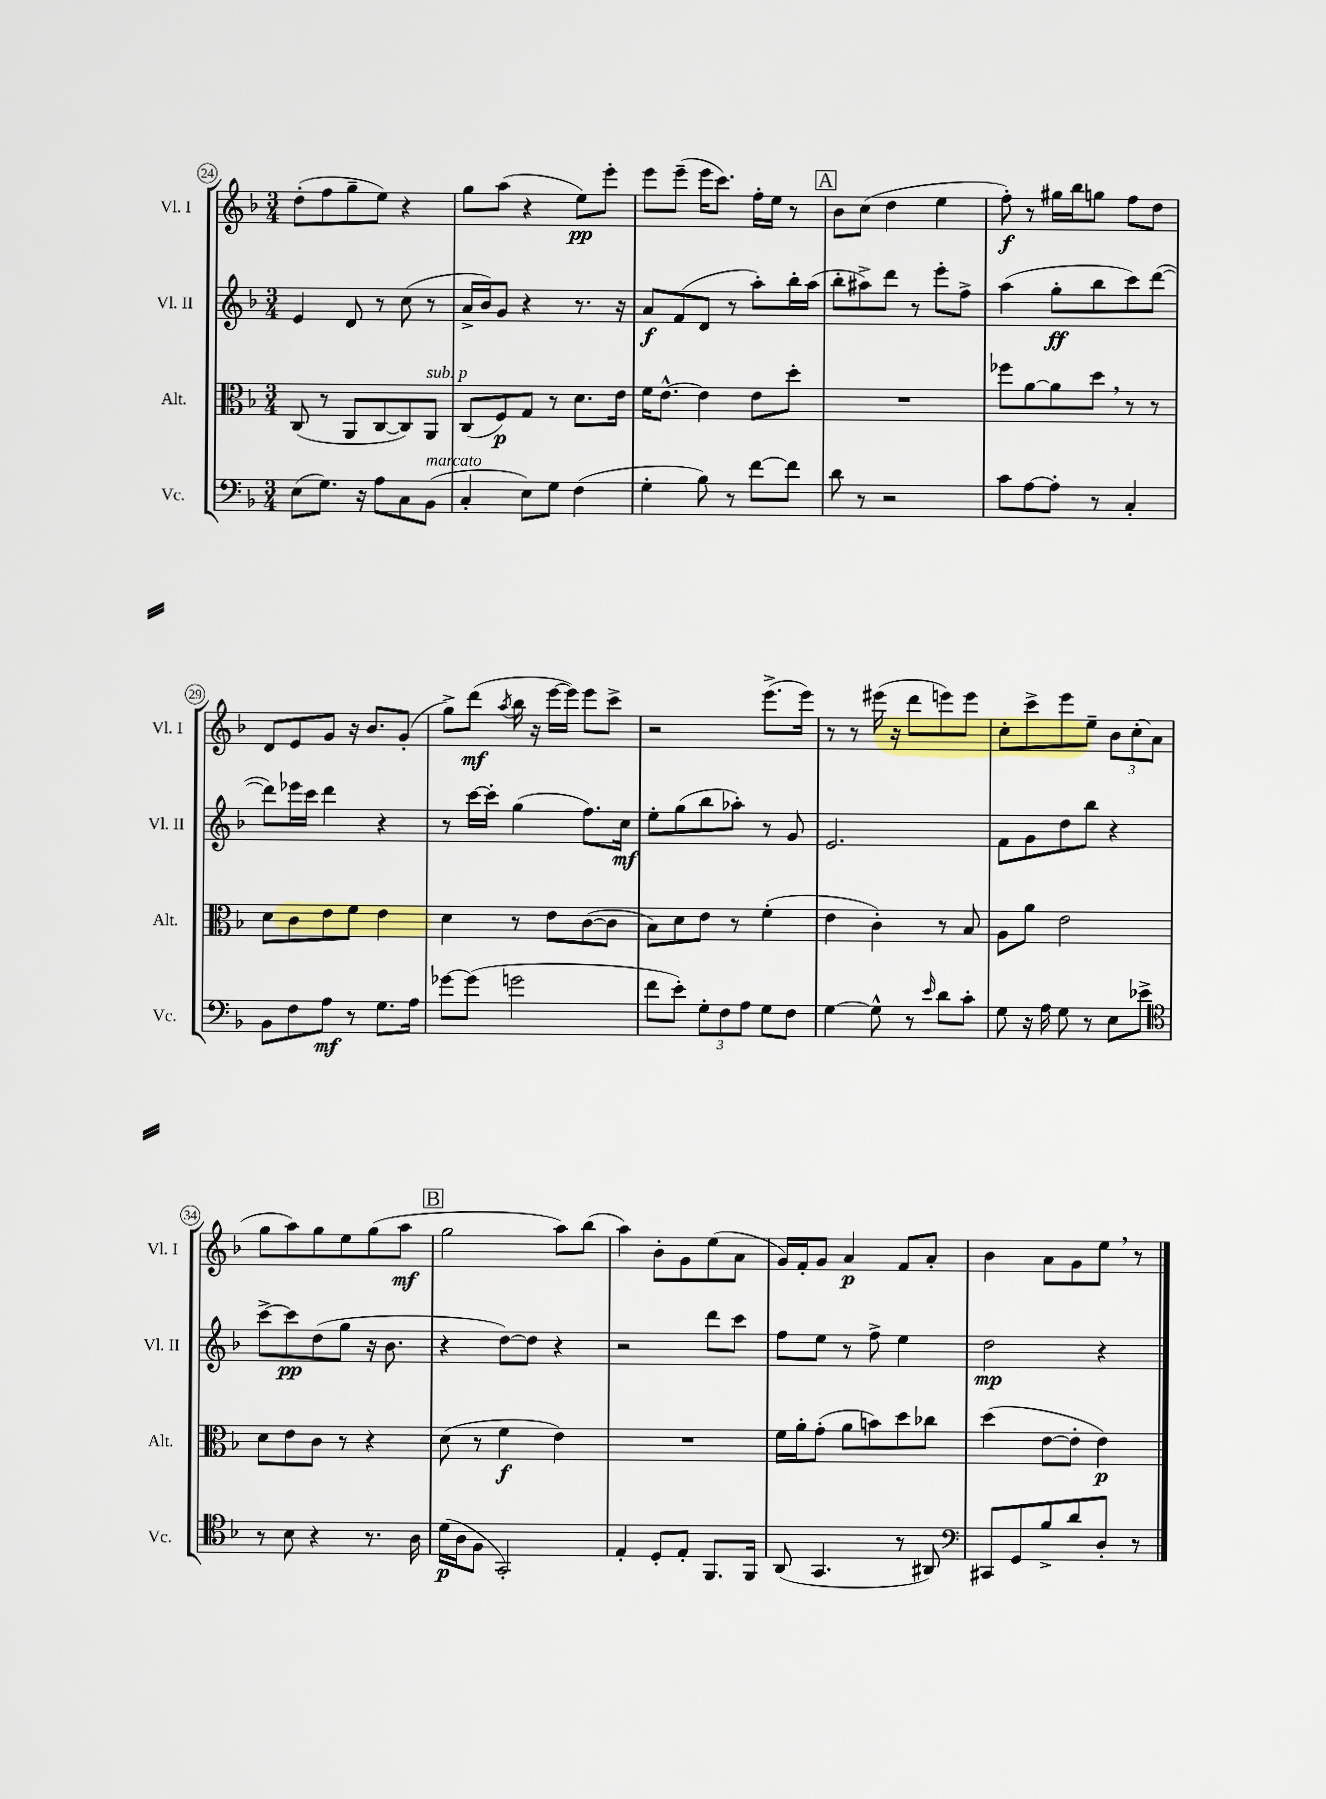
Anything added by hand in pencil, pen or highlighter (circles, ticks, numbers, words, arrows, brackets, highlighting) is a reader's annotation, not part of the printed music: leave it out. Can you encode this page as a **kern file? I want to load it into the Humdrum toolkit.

**kern	**dynam	**kern	**dynam	**kern	**dynam	**kern	**dynam
*part4	*part4	*part3	*part3	*part2	*part2	*part1	*part1
*staff4	*staff4	*staff3	*staff3	*staff2	*staff2	*staff1	*staff1
*I"Vc.	*	*I"Alt.	*	*I"Vl. II	*	*I"Vl. I	*
*I'Vc.	*	*I'Alt.	*	*I'Vl. II	*	*I'Vl. I	*
*clefF4	*	*clefC3	*	*clefG2	*	*clefG2	*
*k[b-]	*	*k[b-]	*	*k[b-]	*	*k[b-]	*
*M3/4	*	*M3/4	*	*M3/4	*	*M3/4	*
=24	=24	=24	=24	=24	=24	=24	=24
(8E\L	.	(8C/	.	4e/	.	(8dd'\L	.
8.G\J)	.	8r	.	.	.	8ff\	.
.	.	8AA/L	.	8d/	.	8gg~\	.
16r	.	.	.	.	.	.	.
8A\L	.	[8C/	.	8r	.	8ee\J)	.
8C\	.	8C/])	.	(8cc\	.	4r	.
!	!	!LO:TX:a:i:t=sub. p	!	!	!	!	!
!LO:TX:a:i:t=marcato	!	!	!	!	!	!	!
(8BB-\J	.	8AA/J	.	8r	.	.	.
=25	=25	=25	=25	=25	=25	=25	=25
4C'/	.	(8C/L	.	16a^/LL	.	8gg\L	.
.	.	.	.	16b-/J)	.	.	.
.	.	8F/)	p	8g/J	.	(8aa\J	.
8E\L)	.	8G/J	.	4r	.	4r	.
8G\J	.	8r	.	.	.	.	.
(4F\	.	8.d\L	.	8.r	.	8ee\L)	pp
.	.	.	.	.	.	8eee'\J	.
.	.	16e\Jk	.	16r	.	.	.
=26	=26	=26	=26	=26	=26	=26	=26
4G'\	.	16f\KL	.	8a/L	f	8eee\L	.
.	.	[8.e^^\J	.	.	.	.	.
.	.	.	.	(8f/	.	(8eee~\J	.
8B-\)	.	4e\]	.	8d/J	.	16eee\KL	.
.	.	.	.	.	.	8.ccc\J)	.
8r	.	.	.	8r	.	.	.
[8f\L	.	8e\L	.	8aa'\L)	.	16ff'\LL	.
.	.	.	.	.	.	16ee\JJ	.
8f\J]	.	8dd'\J	.	16bb-'\L	.	8r	.
.	.	.	.	(16aa\JJ	.	.	.
!!LO:REH:place=s1:t=A
=27	=27	=27	=27	=27	=27	=27	=27
8d\	.	2.r	.	8bb-'\L	.	8b-\L	.
8r	.	.	.	8aa#X^\)	.	(8cc\J	.
2r	.	.	.	8ddd\J	.	4dd\	.
.	.	.	.	8r	.	.	.
.	.	.	.	8eee'\L	.	4ee\	.
.	.	.	.	8ff^\J	.	.	.
=28	=28	=28	=28	=28	=28	=28	=28
8c\L	.	8ff-X\L	.	(4aa\	.	8ff'\)	f
[8A\	.	[8a\	.	.	.	8r	.
8A'\J]	.	8a\]	.	8gg'\L	ff	16gg#X\LL	.
.	.	.	.	.	.	16bb-\J	.
8r	.	8dd,\J	.	8bb-\	.	8ggn\J	.
4C'/	.	8r	.	8ccc\)	.	8ff\L	.
.	.	8r	.	([8ddd\J	.	8dd\J	.
!!LO:LB:g=z
=29	=29	=29	=29	=29	=29	=29	=29
8BB-\L	.	8d\L	.	8ddd\L])	.	8d/L	.
8F\	.	8c\	.	16eee-X\L	.	8e/	.
.	.	.	.	16ccc\JJ	.	.	.
8A\J	mf	8e\	.	4ddd\	.	8g/J	.
8r	.	8f\J	.	.	.	16r	.
.	.	.	.	.	.	8.b-/L	.
8.G\L	.	4e\	.	4r	.	.	.
.	.	.	.	.	.	(8g'/J	.
16A\Jk	.	.	.	.	.	.	.
=30	=30	=30	=30	=30	=30	=30	=30
[8g-X\L	.	4d\	.	8r	.	8gg^\L)	.
(8g-\J]	.	.	.	[16ccc\LL	.	(8ddd\J	mf
.	.	.	.	16ccc'\JJ]	.	.	.
.	.	.	.	.	.	8qaa/	.
2gn\	.	8r	.	(4gg\	.	16bb-\	.
.	.	.	.	.	.	16r	.
.	.	8e\L	.	.	.	[16eee\LL	.
.	.	.	.	.	.	16eee\JJ])	.
.	.	([8c\	.	8.ff\L)	.	8eee\L	.
.	.	8c\J]	.	.	.	8ccc^\J	.
.	.	.	.	16cc\Jk	mf	.	.
=31	=31	=31	=31	=31	=31	=31	=31
8f\L	.	8B-\L)	.	8ee'\L	.	2r	.
8e'\J)	.	8d\	.	(8gg\	.	.	.
12G'\L	.	8e\J	.	8bb-\	.	.	.
12F\	.	.	.	.	.	.	.
.	.	8r	.	8aa-X'\J)	.	.	.
12A\J	.	.	.	.	.	.	.
8G\L	.	(4f'\	.	8r	.	(8.eee^\L	.
8F\J	.	.	.	8g/	.	.	.
.	.	.	.	.	.	16eee\Jk)	.
=32	=32	=32	=32	=32	=32	=32	=32
[4G\	.	4e\	.	2.e/	.	8r	.
.	.	.	.	.	.	8r	.
8G^^\]	.	4c'\)	.	.	.	(16eee#X\	.
.	.	.	.	.	.	16r	.
8r	.	.	.	.	.	8ddd\L	.
16qqe/	.	.	.	.	.	.	.
8d\L	.	8r	.	.	.	8eeen\)	.
8c'\J	.	8B-/	.	.	.	8eee\J	.
=33	=33	=33	=33	=33	=33	=33	=33
8G\	.	8A\L	.	8f\L	.	8cc'\L	.
16r	.	8a\J	.	8g\	.	8ccc^\	.
16A\	.	.	.	.	.	.	.
8G\	.	2e\	.	8dd\	.	8eee\	.
8r	.	.	.	8bb-\J	.	8ee~\J	.
8E\L	.	.	.	4r	.	12b-\L	.
.	.	.	.	.	.	(12cc'\	.
8e-X^\J	.	.	.	.	.	.	.
.	.	.	.	.	.	12a\J	.
!!LO:LB:g=z
=34	=34	=34	=34	=34	=34	=34	=34
*clefC4	*	*	*	*	*	*	*
8r	.	8d\L	.	[8ccc^\L	.	8gg\L	.
8B-\	.	8e\	.	8ccc\]	pp	8aa\)	.
4r	.	8c\J	.	(8dd\	.	8gg\	.
.	.	8r	.	8gg\J	.	8ee\	.
8.r	.	4r	.	16r	.	(8gg\	.
.	.	.	.	8.b-\	.	.	.
.	.	.	.	.	.	8aa\J	mf
16A\	.	.	.	.	.	.	.
!!LO:REH:place=s1:t=B
=35	=35	=35	=35	=35	=35	=35	=35
(16d\LL	p	(8d\	.	4r	.	2gg\	.
16A\J	.	.	.	.	.	.	.
8F\J	.	8r	.	.	.	.	.
2GG'/)	.	4f\	f	[8dd\L)	.	.	.
.	.	.	.	8dd\J]	.	.	.
.	.	4e\)	.	4r	.	8aa\L)	.
.	.	.	.	.	.	(8bb-\J	.
=36	=36	=36	=36	=36	=36	=36	=36
4E'/	.	2.r	.	2r	.	4aa\)	.
8D'/L	.	.	.	.	.	8b-'\L	.
8E'/J	.	.	.	.	.	8g\	.
8.FF/L	.	.	.	8ddd\L	.	(8ee\	.
.	.	.	.	8ccc\J	.	8a\J	.
16FF/Jk	.	.	.	.	.	.	.
=37	=37	=37	=37	=37	=37	=37	=37
(8AA/	.	16f\LL	.	8ff\L	.	16g/LL)	.
.	.	16a'\J	.	.	.	16f'/J	.
4.GG/	.	(8g'\J	.	8ee\J	.	8g/J	.
.	.	8a\L	.	8r	.	4a/	p
.	.	8bn\)	.	8ff^\	.	.	.
8r	.	8dd\	.	4ee\	.	8f/L	.
8AA#X/)	.	8cc-X\J	.	.	.	8a'/J	.
=38	=38	=38	=38	=38	=38	=38	=38
*clefF4	*	*	*	*	*	*	*
8CC#X/L	.	(4dd\	.	2dd\	mp	4b-\	.
8GG/	.	.	.	.	.	.	.
8B-^/	.	[8e\L	.	.	.	8a\L	.
8d/	.	8e'\J]	.	.	.	8g\	.
8D'/J	.	4e\)	p	4r	.	8ee,\J	.
8r	.	.	.	.	.	8r	.
==	==	==	==	==	==	==	==
*-	*-	*-	*-	*-	*-	*-	*-
